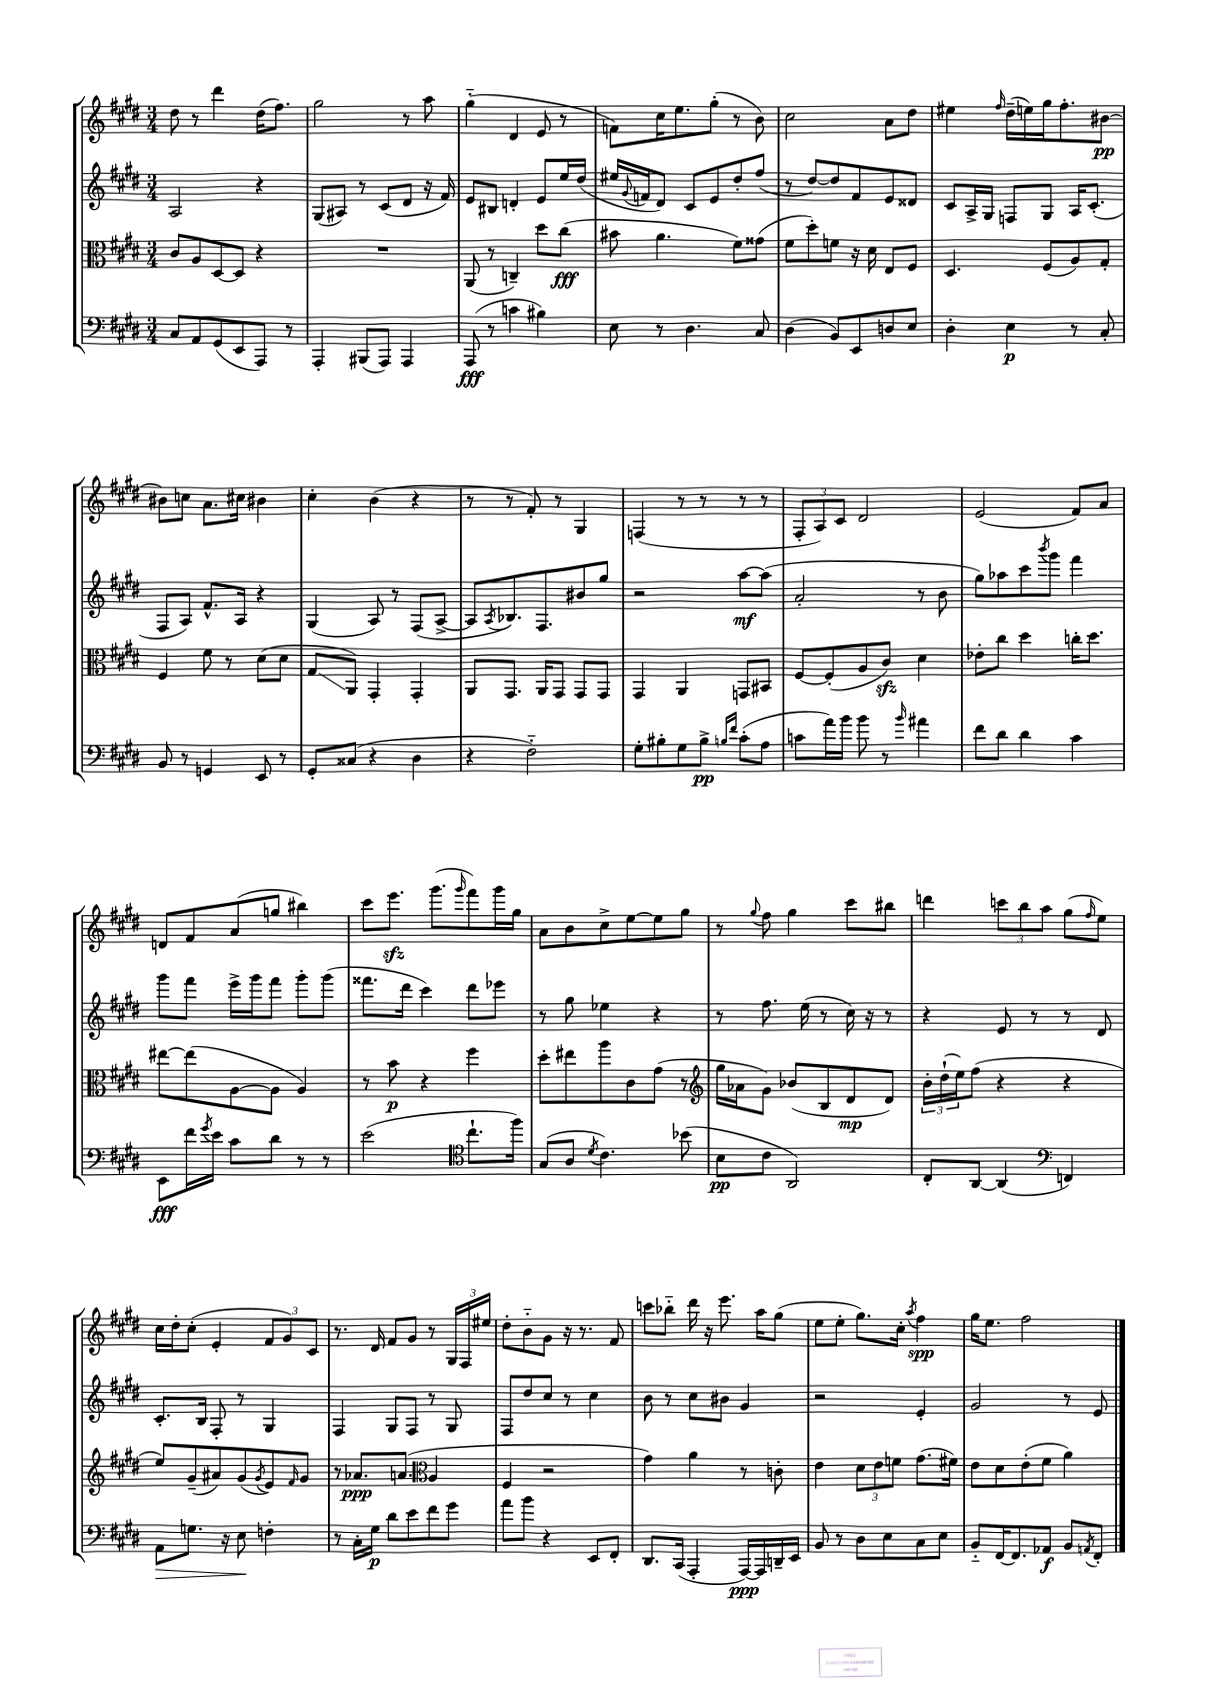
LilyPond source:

<<
\new StaffGroup <<
\new Staff = "s0" {
    \clef treble \key e \major \numericTimeSignature \time 3/4
    dis''8 r8 dis'''4 dis''16( fis''8.) |
    gis''2 r8 a''8 |
    gis''4-_( dis'4 e'8 r8 |
    f'8) cis''16 e''8. gis''8-.( r8 b'8) |
    cis''2 a'8 dis''8 |
    eis''4 \grace { fis''16 } dis''16--( e''16) gis''16 fis''8.-. bis'8~\pp |
    bis'8 c''8 a'8. cis''16 bis'4 |
    cis''4-. b'4( r4 |
    r8 r8 fis'8-.) r8 gis4 |
    f4( r8 r8 r8 r8 |
    \tuplet 3/2 { fis8-. a8) cis'8 } dis'2 |
    e'2( fis'8) a'8 |
    d'8 fis'8 a'8( g''8 bis''4) |
    cis'''8 e'''8.\sfz gis'''8.( \grace { gis'''16 } fis'''8) gis'''16 gis''16 |
    a'8 b'8 cis''8-> e''8~ e''8 gis''8 |
    r8 \appoggiatura { gis''8 } fis''8 gis''4 cis'''8 bis''8 |
    d'''4 \tuplet 3/2 { c'''8 b''8 a''8 } gis''8( \grace { fis''16 } e''8) |
    cis''16 dis''16-. cis''8-.( e'4-. \tuplet 3/2 { fis'8 gis'8) cis'8 } |
    r8. dis'16 fis'8 gis'8 r8 \tuplet 3/2 { gis16 fis16 eis''16 } |
    dis''8-. b'8-_ gis'8 r16 r8. fis'8 |
    c'''8 bes''8-_ dis'''16 r16 e'''8. a''16 gis''8( |
    e''8 e''8-. gis''8.) cis''16-. \acciaccatura { a''8 } fis''4\spp |
    gis''16 e''8. fis''2 \bar "|." |
}
\new Staff = "s1" {
    \clef treble \key e \major \numericTimeSignature \time 3/4
    a2 r4 |
    gis8( ais8) r8 cis'8( dis'8 r16 fis'16) |
    e'8 bis8 d'4-. e'8 e''16 dis''16( |
    eis''16 \appoggiatura { gis'8 } f'16 dis'8) cis'8 e'8 dis''8-. fis''8( |
    r8 dis''8~) dis''8 fis'8 e'8 disis'8 |
    cis'8 a16-> gis16 f8 gis8 a16 cis'8.-.( |
    fis8 a8) fis'8.-^ a16 r4 |
    gis4( a8) r8 fis8( a8~-> |
    a8 \acciaccatura { a8 } bes8.) fis8. bis'8 gis''8 |
    r2 a''8~\mf a''8( |
    a'2-. r8 b'8 |
    gis''8) aes''8 cis'''8 \acciaccatura { b'''8 } gis'''8 fis'''4 |
    gis'''8 fis'''8 e'''16-> gis'''16 fis'''8 gis'''8-. gis'''8( |
    fisis'''8. dis'''16 cis'''4) dis'''8 ees'''8 |
    r8 gis''8 ees''4 r4 |
    r8 fis''8. e''16( r8 cis''16) r16 r8 |
    r4 e'8 r8 r8 dis'8 |
    cis'8.-. b16 fis8-. r8 gis4 |
    fis4 gis8 fis8 r8 gis8 |
    fis8 dis''8 cis''8 r8 cis''4 |
    b'8 r8 cis''8 bis'8 gis'4 |
    r2 e'4-. |
    gis'2 r8 e'8 \bar "|." |
}
\new Staff = "s2" {
    \clef alto \key e \major \numericTimeSignature \time 3/4
    cis'8 a8 dis8~ dis8 r4 |
    R2. |
    a,8( r8 c4--) dis''8 cis''8\fff( |
    bis'8 a'4. fis'8) gisis'8( |
    fis'8 dis''8-.) f'8 r16 dis'16 e8 fis8 |
    dis4. fis8( a8) gis8-. |
    fis4 fis'8 r8 dis'8( dis'8 |
    gis8\glissando a,8) gis,4-. gis,4-. |
    a,8 gis,8. a,16 gis,8 gis,8 gis,8 |
    gis,4 a,4 g,8 bis,8 |
    fis8~ fis8-.( a8 cis'8\sfz) dis'4 |
    ees'8-. cis''8 dis''4 c''16-. dis''8. |
    eis''8~ eis''8( a8~ a8 a4) |
    r8 b'8\p r4 fis''4 |
    dis''8-. eis''8 a''8 cis'8 gis'8( r8 |
    \clef treble gis''16 aes'16 gis'8) bes'8( b8 dis'8\mp dis'8) |
    \tuplet 3/2 { b'16-. dis''16-!( e''16) } fis''8( r4 r4 |
    e''8) gis'8--( ais'8) gis'8( \acciaccatura { gis'8 } e'8) \grace { fis'16 } gis'8 |
    r8 aes'8.\ppp a'8.( \clef alto a4 |
    fis4 r2 |
    gis'4) a'4 r8 c'8-. |
    e'4 \tuplet 3/2 { dis'8 e'8 f'8 } gis'8.( fis'16) |
    e'8 dis'8 e'8-.( fis'8 a'4) \bar "|." |
}
\new Staff = "s3" {
    \clef bass \key e \major \numericTimeSignature \time 3/4
    cis8 a,8 gis,8( e,8 a,,8) r8 |
    a,,4-. bis,,8( a,,8) a,,4 |
    a,,8\fff( r8 c'4 bis4) |
    e8 r8 dis4. cis8 |
    dis4( b,8) e,8 d8 e8 |
    dis4-. e4\p r8 cis8-. |
    b,8 r8 g,4 e,8 r8 |
    gis,8-. cisis8( r4 dis4 |
    r4 fis2-_) |
    gis8-. bis8-. gis8 bis8->\pp \grace { b16 fis'16 } cis'8-.( a8 |
    c'8 a'16) b'16 b'8 r8 \grace { b'16 } ais'4 |
    fis'8 dis'8 dis'4 cis'4 |
    e,8\fff fis'16 \acciaccatura { gis'8 } e'16 cis'8 dis'8 r8 r8 |
    e'2( \clef tenor cis''8.-! fis''16) |
    gis8( a8 \acciaccatura { dis'8 } cis'4.) bes'8( |
    b8\pp cis'8 a,2) |
    cis8-. a,8~ a,4( \clef bass f,4) |
    a,8\> g8. r16 e8\! f4-. |
    r8 cis16-. gis16\p dis'8 e'8 fis'8 gis'8 |
    a'8 b'8 r4 e,8 fis,8-. |
    dis,8. cis,16( a,,4-. a,,16~\ppp) a,,16 d,16-- e,16 |
    b,8 r8 dis8 e8 cis8 e8 |
    b,8-_ fis,16~ fis,8. aes,8\f b,8 \acciaccatura { a,8 } fis,8-. \bar "|." |
}
>>
>>
\layout { \context { \Score \remove "Bar_number_engraver" } }
